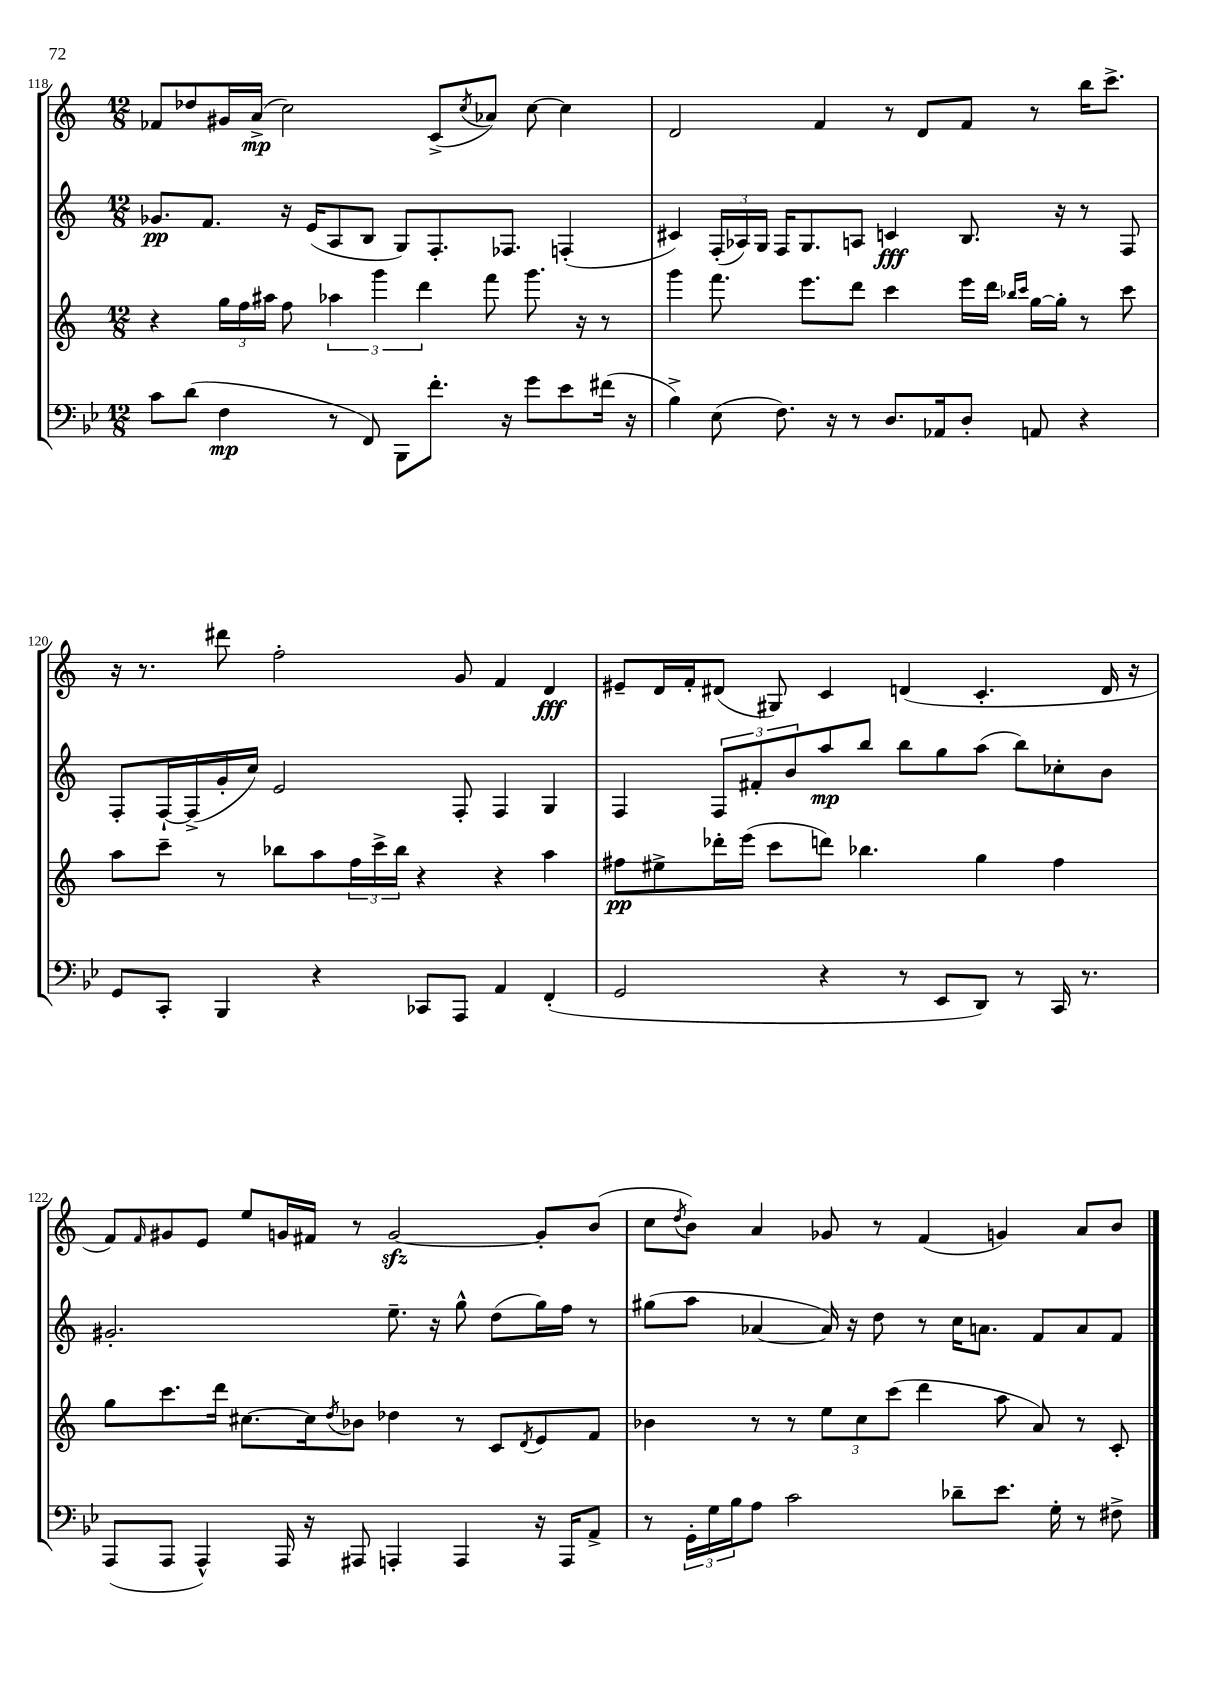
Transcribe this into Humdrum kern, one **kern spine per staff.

**kern	**kern	**kern	**kern
*staff4	*staff3	*staff2	*staff1
*clefF4	*clefG2	*clefG2	*clefG2
*k[b-e-]	*k[]	*k[]	*k[]
*M12/8	*M12/8	*M12/8	*M12/8
8c	4r	8.g-	8f-
(8d	.	.	8dd-
.	.	8.f	.
4F	24gg	.	16g#
.	24ff	.	.
.	.	.	(16a^
.	24aa#	.	.
.	8ff	16r	2cc)
.	.	(16e	.
8r	6aa-	8A	.
8FF)	.	8B	.
.	6ggg	.	.
8BBB-	.	8G)	.
.	6ddd	.	.
8.f'	.	8.F'	(8c^
.	.	.	8qcc
.	8fff	.	8a-)
16r	.	8.F-	.
8g	8.ggg	.	[8cc
8e-	.	(4F'	4cc]
.	16r	.	.
(16f#	8r	.	.
16r	.	.	.
=	=	=	=
4B-^)	4ggg	4c#)	2d
(8E-	8.fff	(24F'	.
.	.	24A-)	.
.	.	24G	.
8.F)	.	16F	.
.	8.eee	8.G	.
.	.	.	4f
16r	.	.	.
8r	8ddd	8A	.
8.D	4ccc	4c	8r
.	.	.	8d
16AA-	.	.	.
8D'	16eee	8.B	8f
.	16ddd	.	.
.	16qqbb-	.	.
.	16qqccc	.	.
8AA	[16gg	.	8r
.	16gg']	16r	.
4r	8r	8r	16bb
.	.	.	8.ccc^
.	8ccc	8F	.
=	=	=	=
8GG	8aa	8F'	16r
.	.	.	8.r
8CC'	8ccc~	[16F`	.
.	.	(16F^]	.
4BBB-	8r	16g'	8ddd#
.	.	16cc)	.
.	8bb-	2e	2ff'
4r	8aa	.	.
.	24ff	.	.
.	24ccc^	.	.
.	24bb-	.	.
8CC-	4r	.	.
8AAA	.	8F'	8g
4AA	4r	4F	4f
(4FF'	4aa	4G	4d
=	=	=	=
2GG	8ff#	4F	8e#~
.	8ee#^	.	16d
.	.	.	16f'
.	16ddd-'	12F	(8d#
.	(16eee	.	.
.	.	12f#'	.
.	8ccc	.	8G#)
.	.	12b	.
4r	8ddd)	8aa	4c
.	4.bb-	8bb	.
8r	.	8bb	(4d
8EE-	.	8gg	.
8DD)	4gg	(8aa	4.c'
8r	.	8bb)	.
16CC	4ff#	8cc-'	.
8.r	.	.	.
.	.	8b	16d
.	.	.	16r
=	=	=	=
(8AAA	8gg	2.g#'	8f)
.	.	.	16qqf
8AAA	8.ccc	.	8g#
4AAA^^)	.	.	8e
.	16ddd	.	.
.	[8.cc#	.	8ee
16AAA	.	.	16g
16r	16cc#]	.	16f#
.	8qdd	.	.
8AAA#	8b-	.	8r
4AAA'	4dd-	8.ee~	[2g
.	.	16r	.
4AAA	8r	8gg^^	.
.	8c	(8dd	.
.	8qd	.	.
16r	8e	16gg)	8g']
16AAA	.	16ff	.
8AA^	8f	8r	(8b
=	=	=	=
8r	4b-	(8gg#	8cc
.	.	.	8qdd
24GG'	.	8aa	8b)
24G	.	.	.
24B-	.	.	.
8A	8r	[4a-	4a
2c	8r	.	.
.	12ee	16a-])	8g-
.	.	16r	.
.	12cc	.	.
.	.	8dd	8r
.	(12ccc	.	.
.	4ddd	8r	(4f
8d-~	.	16cc	.
.	.	8.a	.
8.e-	8aa	.	4g)
.	8a)	8f	.
16G'	.	.	.
8r	8r	8a	8a
8F#^	8c'	8f	8b
==	==	==	==
*-	*-	*-	*-
